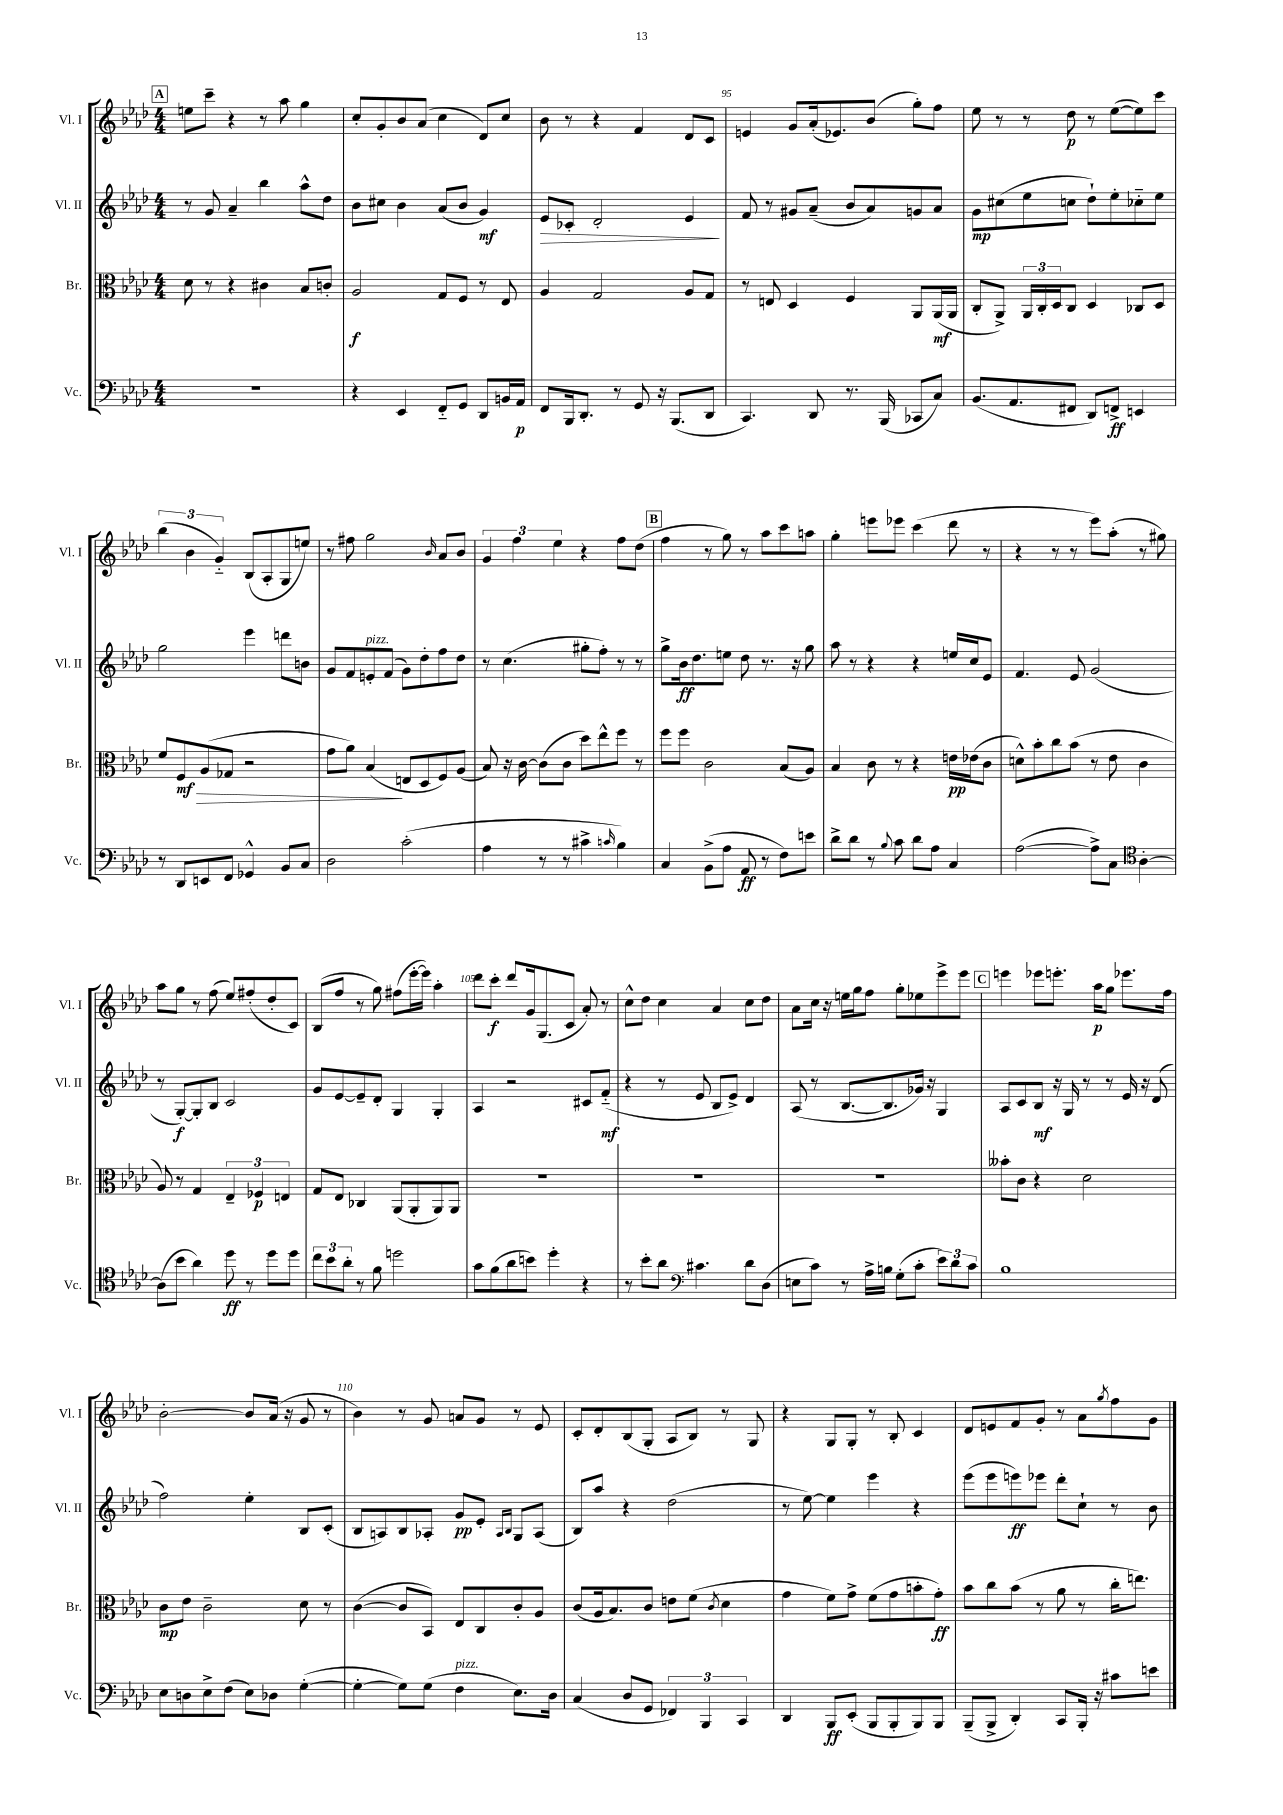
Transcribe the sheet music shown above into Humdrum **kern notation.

**kern	**kern	**kern	**kern
*staff4	*staff3	*staff2	*staff1
*clefF4	*clefC3	*clefG2	*clefG2
*k[b-e-a-d-]	*k[b-e-a-d-]	*k[b-e-a-d-]	*k[b-e-a-d-]
*M4/4	*M4/4	*M4/4	*M4/4
1r	8d-\	8r	8ee\L
.	8r	8g/	8ccc~\J
.	4r	4a-~/	4r
.	4c#\	4bb-\	8r
.	.	.	8aa-\
.	8B-/L	8aa-^^\L	4gg\
.	8c'/J	8dd-\J	.
=	=	=	=
4r	2A-/	8b-\L	8cc'/L
.	.	8cc#\J	8g'/
4EE-/	.	4b-\	8b-/
.	.	.	(8a-/J
8FF'~/L	8G/L	(8a-/L	4cc\
8GG/J	8F/J	8b-/J	.
8DD-/L	8r	4g/)	8d-/L)
16BB/L	8E-/	.	8cc/J
16AA-/JJ	.	.	.
=	=	=	=
8FF/L	4A-/	8e-/L	8b-\
16BBB-/k	.	8c-'/J	8r
8.DD-'/J	.	.	.
.	2G/	2d-'/	4r
8r	.	.	.
8GG/	.	.	4f/
16r	.	.	.
(8.BBB-/L	.	.	.
.	8A-/L	4e-/	8d-/L
8DD-/J	8G/J	.	8c/J
=	=	=	=
4.CC/)	8r	8f/	4e/
.	8E/	8r	.
.	4D-/	8g#/L	8g/L
8DD-/	.	(8a-~/J	(16a-'/k
.	.	.	8.e-/)
8.r	4F/	8b-/L	.
.	.	8a-/)	(8b-/J
(16BBB-/	.	.	.
8CC-/L	8AA-/L	8g/	8gg'\L)
8C/J)	(16AA-/L	8a-/J	8ff\J
.	16AA-/JJ	.	.
=	=	=	=
(8.BB-/L	8C'/L	8g\L	8ee-\
.	8AA-^/J)	(8cc#\	8r
8.AA-/	.	.	.
.	24AA-/LL	8ee-\	8r
.	24C'/	.	.
.	24D-/J	.	.
8FF#/J	8C/J	8cc\J	8dd-\
8DD-/L)	4D-/	8dd-`\L)	8r
8FF^/J	.	8ee-'\	([8ee-\L
4EE/	8C-/L	8cc-'~\	8ee-\])
.	8D-/J	8ee-\J	8ccc\J
=	=	=	=
8r	8f/L	2gg\	(6bb-\
8DD-/L	8F/	.	.
.	.	.	6b-\
8EE/	(8A-/	.	.
.	.	.	6g'~/)
8FF/J	8G-/J	.	.
4GG-^^/	2r	4eee-\	(8B-/L
.	.	.	8A-'/
8BB-/L	.	8ddd\L	8G/
8C/J	.	8b\J	8ee/J)
=	=	=	=
2D-\	8g\L	8g/L	8r
.	8a-\J)	8f/	8ff#\
.	(4B-/	8e'/	2gg\
.	.	(8f/J	.
(2c'\	8E/L	8g\L)	.
.	8D-/	8dd-'\	.
.	.	.	16qqb-/
.	8F/)	8ff\	8a-/L
.	(8A-/J	8dd-\J	8b-/J
=	=	=	=
4A-\	8B-/)	8r	6g/
.	16r	(4.cc\	.
.	.	.	6ff\
.	[16c\	.	.
8r	(8c\]L	.	.
.	.	.	6ee-\
8r	8c\J	.	.
4c#^\	8dd-\L)	8gg#'\L	4r
.	8ee-^^\	8ff'\J)	.
16qqc/	.	.	.
4B-\)	8ff\J	8r	8ff\L
.	8r	8r	(8dd-\J
=	=	=	=
4C/	8ff\L	8gg^\L	4ff\
.	8ff\J	16b-\k	.
.	.	8.dd-\	.
(8BB-^\L	2c\	.	8r
8A-\J	.	8ee\J	8gg\)
8AA-/	.	8dd-\	8r
8r	.	8.r	8aa-\L
8F\L)	(8B-/L	.	8ccc\
.	.	16r	.
8e\J	8A-/J)	8gg\	8aa\J
=	=	=	=
8d-^\L	4B-/	8aa-\	4gg'\
8d-\J	.	8r	.
8r	8c\	4r	8eee\L
8qqB-/	.	.	.
8c\	8r	.	8eee-\J
8d-\L	4r	4r	(4ccc\
8A-\J	.	.	.
4C/	16e\LL	16ee/LL	8ddd-\
.	(16e-\J	16cc/J	.
.	8c\J	8e-/J	8r
=	=	=	=
([2A-\	8d^^\L)	4.f/	4r
.	8b-'\	.	.
.	8cc\	.	8r
.	(8b-\J	8e-/	8r
8A-^\]L)	8r	(2g/	8eee-\L)
8C\J	8e-\	.	(8aa-'\J
*clefC4	*	*	*
[4A-'\	4c\	.	8r
.	.	.	8gg#\)
=	=	=	=
(8A-\]L	8A-/)	8r	8aa-\L
8b-\J	8r	[8G'/L)	8gg\J
4a-\)	4G/	8G'/]	8r
.	.	8B-/J	(8ff\
8dd-\	6E-~/	2c/	8ee-/L)
8r	.	.	(8ff#'/
.	6F-/	.	.
8dd-\L	.	.	8dd-'/
.	6E/	.	.
8dd-\J	.	.	8c/J)
=	=	=	=
12cc\L	8G/L	8g/L	(8B-/L
12b-\	.	.	.
.	8E-/J	[8e-/	8ff/J
12a-'\J	.	.	.
8r	4C-/	8e-~/]	8r
8f\	.	8d-'/J	8gg\)
2dd\	(8AA-/L	4G/	(8ff#\L
.	8AA-'/	.	[16eee-'\L
.	.	.	16eee-\]JJ)
.	8AA-/)	4G'/	4aa-'\
.	8AA-/J	.	.
=	=	=	=
8g\L	1r	4A-/	8ddd-\L
(8f\	.	.	8ccc'\J
8a-\	.	2r	8ddd-/L
8b\J)	.	.	16g/k
.	.	.	(8.G/
4dd-'\	.	.	.
.	.	.	8c/J
4r	.	8c#/L	8a-'/)
.	.	(8f'~/J	8r
=	=	=	=
8r	1r	4r	8cc^^\L
8b-'\L	.	.	8dd-\J
8a-\J	.	8r	4cc\
*clefF4	*	*	*
4.c#\	.	8e-/	.
.	.	8B-/L	4a-/
.	.	8e-^/J)	.
8d-\L	.	4d-/	8cc\L
(8D-\J	.	.	8dd-\J
=	=	=	=
8E\L	1r	(8A-/	8a-\L
8c\J)	.	8r	16cc\Jk
.	.	.	16r
8r	.	[8.B-/L	16ee\LL
.	.	.	16gg\J
16A-^\LL	.	.	8ff\J
16B\JJ	.	8.B-/]	.
(8G'\L	.	.	8gg'\L
8c'\J	.	16g-/Jk)	8ee-\
.	.	16r	.
12e-\L)	.	4G/	8eee-^\
12d-\	.	.	.
.	.	.	8eee-\J
12c\J	.	.	.
=	=	=	=
1B-	8b--'\L	8A-/L	4eee\
.	8c\J	8c/	.
.	4r	8B-/J	8eee-\L
.	.	16r	8.eee'\J
.	.	16G/	.
.	2d-\	8r	.
.	.	.	16aa-\LK
.	.	8r	8gg\J
.	.	16e-/	8.eee-\L
.	.	16r	.
.	.	(8d-/	.
.	.	.	16ff\Jk
=	=	=	=
8E-\L	8c\L	2ff\)	[2b-'\
8D\	8e-\J	.	.
8E-^\	2c~\	.	.
(8F\J	.	.	.
8E-\L)	.	4ee-'\	8b-/]L
8D-\J	.	.	(16a-/Jk
.	.	.	16r
([4G'\	8d-\	8B-/L	8g/
.	8r	(8c'/J	8r
=	=	=	=
4G'\_	([4c\	8B-/L	4b-\)
.	.	8A/)	.
8G\]L)	8c/]L	8B-/	8r
(8G\J	8BB-/J)	8A-'/J	8g/
4F\	8E-/L	8g/L	8a/L
.	8C/	8e-'/J	8g/J
.	.	16qqA-/LL	.
.	.	16qqB-/JJ	.
8.E-\L)	8c'/	8G/L	8r
.	8A-/J	(8A-/J	8e-/
16D-\Jk	.	.	.
=	=	=	=
(4C/	(8c/L	8B-/L)	8c'/L
.	16A-/k	8aa-/J	8d-'/
.	8.B-/)	.	.
8D-/L	.	4r	(8B-/
8GG/J	8c/J	.	8G'/J
6FF-/)	8e\L	(2dd-\	8A-/L
.	(8f\J	.	8B-/J)
6BBB-/	.	.	.
.	8qc/	.	.
.	4d-\	.	8r
6CC/	.	.	.
.	.	.	8G/
=	=	=	=
4DD-/	4g\	8r	4r
.	.	[8ee-\)	.
8BBB-/L	8f\L)	4ee-\]	8G/L
(8EE-'/J	8g^\J	.	8G'/J
8BBB-/L	(8f\L	4eee-\	8r
8BBB-'/	8g\	.	8B-'/
8BBB-/)	8b'\	4r	4c/
8BBB-/J	8g'\J)	.	.
=	=	=	=
(8BBB-~/L	8b-\L	(8eee-\L	8d-/L
8BBB-^/J	8cc\	8eee-\	8e/
4DD-'/)	(8b-\J	8eee\)	8f/
.	8r	8eee-\J	8g'/J
8CC/L	8a-\	8ddd-'\L	8r
16BBB-'/Jk	8r	8cc`\J	8a-\L
16r	.	.	.
.	.	.	8qgg/
8c#\L	16cc'\LK	8r	8ff\
.	8.ee\J)	.	.
8e\J	.	8b-\	8g\J
==	==	==	==
*-	*-	*-	*-
